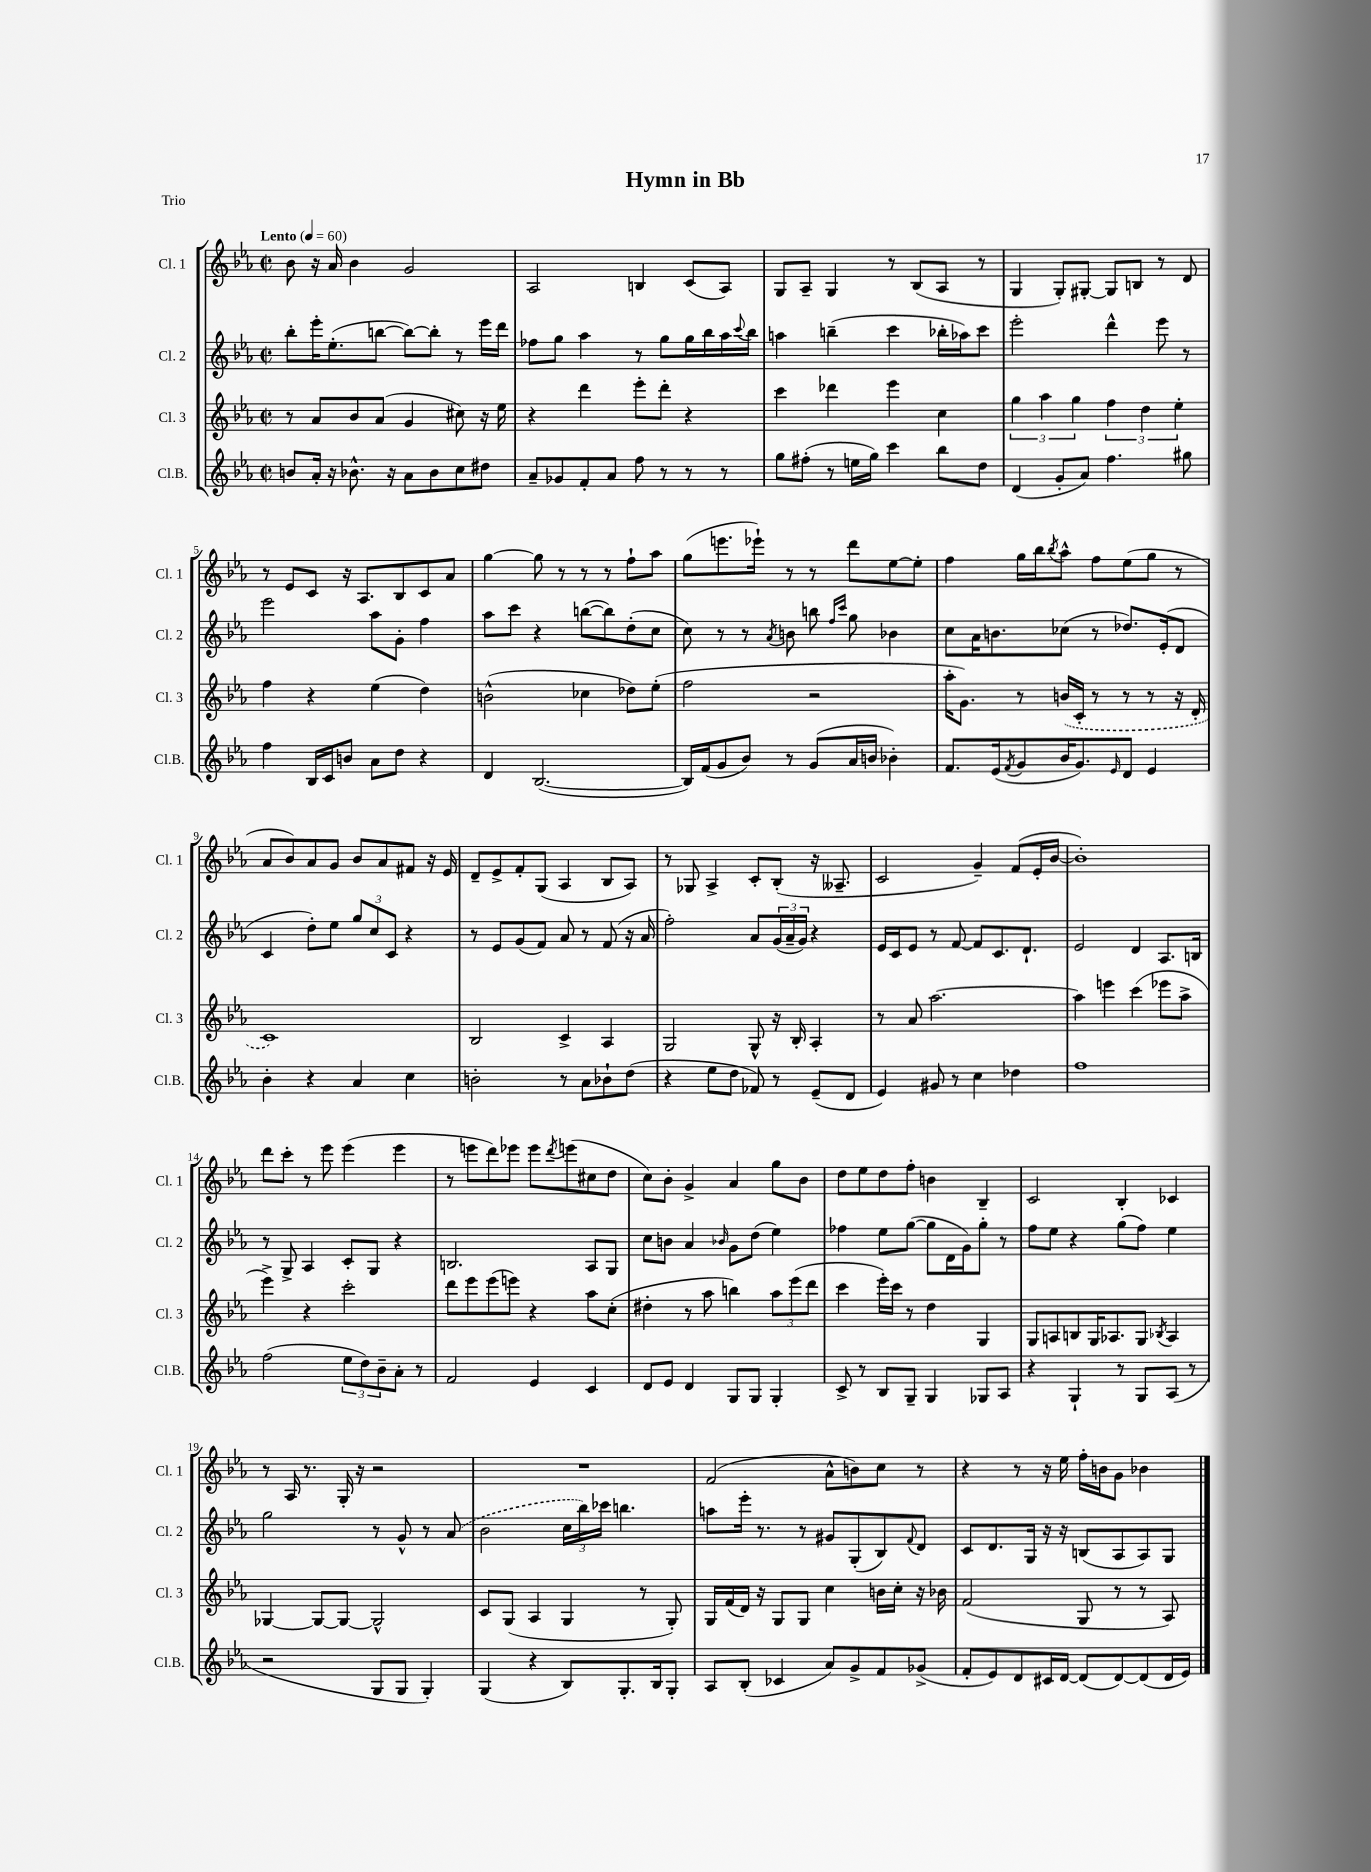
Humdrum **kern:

**kern	**kern	**kern	**kern
*part4	*part3	*part2	*part1
*staff4	*staff3	*staff2	*staff1
*I"Cl.B.	*I"Cl. 3	*I"Cl. 2	*I"Cl. 1
*I'Cl.B.	*I'Cl. 3	*I'Cl. 2	*I'Cl. 1
*clefG2	*clefG2	*clefG2	*clefG2
*k[b-e-a-]	*k[b-e-a-]	*k[b-e-a-]	*k[b-e-a-]
*M2/2	*M2/2	*M2/2	*M2/2
*met(c|)	*met(c|)	*met(c|)	*met(c|)
*MM60	*MM60	*MM60	*MM60
=1	=1	=1	=1
!	!	!	!LO:TX:a:B:t=Lento
8bn/L	8r	8bb-'\L	8b-\
16a-'/Jk	8a-/L	16eee-'\K	16r
16r	.	(8.ee-'\	16a-/
8.b-X^^\	8b-/	.	4b-\
.	(8a-/J	[8bbn\J	.
16r	.	.	.
8a-\L	4g/	8bb\L_)	2g/
8b-\	.	8bb'\J]	.
8cc\	8cc#X\)	8r	.
8dd#X\J	16r	16eee-\LL	.
.	16ee-\	16ddd\JJ	.
=2	=2	=2	=2
8a-~/L	4r	8ff-X\L	2A-/
8g-X/	.	8gg\J	.
8f'/	4ddd\	4aa-\	.
8a-/J	.	.	.
8ff\	8eee-'\L	8r	4Bn/
8r	8ddd'\J	8gg\L	.
8r	4r	16gg\L	(8c/L
.	.	16bb-\	.
8r	.	16aa-\	8A-/J)
.	.	8qqccc/	.
.	.	16bb-\JJ	.
=3	=3	=3	=3
8gg\L	4ccc\	4aan\	8G/L
(8ff#X'\J	.	.	8A-~/J
8r	4ddd-X\	(4bbn~\	4G/
16een\LL	.	.	.
16gg\JJ)	.	.	.
4ccc\	4eee-\	4ccc\	8r
.	.	.	(8B-/L
8bb-\L	4cc\	16bb-X'\LL	8A-/J
.	.	16aa-X\J)	.
8dd\J	.	8ccc\J	8r
=4	=4	=4	=4
(4d/	6gg\	2eee-'\	4G/
.	6aa-\	.	.
8g'/L	.	.	8G'/L)
.	6gg\	.	.
8a-/J)	.	.	[8G#X'/J
4.ff\	6ff\	4ddd^^\	8G#/L]
.	.	.	8Bn/J
.	6dd\	.	.
.	.	8eee-\	8r
.	6ee-'\	.	.
8gg#X\	.	8r	8d/
!!LO:LB:g=z
=5	=5	=5	=5
4ff\	4ff\	2eee-\	8r
.	.	.	8e-/L
16B-/LL	4r	.	8c/J
16c/J	.	.	.
8bn/J	.	.	16r
.	.	.	8.A-/L
8a-\L	(4ee-\	8aa-\L	.
8dd\J	.	8g'\J	8B-/
4r	4dd\)	4ff\	8c/
.	.	.	8a-/J
=6	=6	=6	=6
4d/	(2bn^^\	8aa-\L	[4gg\
.	.	8ccc\J	.
([2.B-/	.	4r	8gg\]
.	.	.	8r
.	4cc-X\	([8bbn\L	8r
.	.	8bb\])	8r
.	8dd-X\L)	(8dd'\	8ff`\L
.	(8ee-'\J	8cc\J	8aa-\J
=7	=7	=7	=7
16B-/LL])	2ff\	8cc\)	(8gg\L
(16f/J	.	.	.
8g/	.	8r	8.eeen\
8b-/J)	.	8r	.
.	.	.	16eee-X`\Jk)
.	.	8qa-/	.
8r	.	8bn\	8r
(8g/L	2r	8bbn\	8r
.	.	16qqff/LL	.
.	.	16qqccc/JJ	.
16a-/L	.	8gg\	8ddd\L
16bn/JJ	.	.	.
4b-X'\)	.	4b-X\	[8ee-\
.	.	.	8ee-'\J]
=8	=8	=8	=8
8.f/L	16aa-'\KL	8cc\L	4ff\
.	8.g\J)	.	.
.	.	16a-\K	.
(16e-/k	.	8.bn\	.
8qf/	.	.	.
8g/	8r	.	16gg\LL
.	.	.	16bb-\J
.	.	.	8qbb-/
16b-/K	(16bn/LL	(8cc-X\J	8aa-^^\J
8.g/)	16c'/JJ	.	.
.	8r	8r	8ff\L
16qqe-/	.	.	.
8d/J	8r	8.dd-X/L)	(8ee-\
4e-/	8r	.	8gg\J
.	.	(16e-'/k	.
.	16r	8d/J	8r
.	16d'/	.	.
!!LO:LB:g=z
=9	=9	=9	=9
4b-'\	1c)	4c/	8a-/L
.	.	.	8b-/)
4r	.	8dd'\L)	8a-/
.	.	8ee-\J	8g/J
4a-/	.	12gg/L	8b-/L
.	.	12cc/	.
.	.	.	8a-/
.	.	12c/J	.
4cc\	.	4r	8f#X/J
.	.	.	16r
.	.	.	16e-/
=10	=10	=10	=10
2bn'\	2B-/	8r	8d~/L
.	.	8e-/L	8e-^/
.	.	(8g/	8f'/
.	.	8f/J)	(8G/J
8r	4c^/	8a-/	4A-/
8a-\L	.	8r	.
8b-X`\	4A-/	(8f/	8B-/L
(8dd\J	.	16r	8A-/J)
.	.	16a-/	.
=11	=11	=11	=11
4r	2G/	2ff'\)	8r
.	.	.	8G-X/
8ee-\L	.	.	4A-^/
8dd\J	.	.	.
8f-X/)	8G^^/	8a-/L	8c'/L
8r	16r	(24g/L	(8B-'/J
.	.	24a-~/	.
.	16B-'/	.	.
.	.	24g/JJ)	.
(8e-~/L	4A-'/	4r	16r
.	.	.	8.A--X~/
8d/J	.	.	.
=12	=12	=12	=12
4e-/)	8r	16e-/LL	2c/
.	.	16c/J	.
.	8a-/	8e-/J	.
8g#X/	[2.aa-\	8r	.
8r	.	[8f/	.
4cc\	.	8f/L]	4g~/)
.	.	8.c/	.
4dd-X\	.	.	(8f/L
.	.	8.d`/J	.
.	.	.	16e-'/L
.	.	.	[16b-/JJ
=13	=13	=13	=13
1ff	4aa-\]	2e-/	1b-'])
.	4eeen\	.	.
.	(4ccc\	4d/	.
.	8eee-X\L	8.A-/L	.
.	8aa-^\J	.	.
.	.	16Bn/Jk	.
!!LO:LB:g=z
=14	=14	=14	=14
(2ff\	4eee-^\)	8r	8ddd\L
.	.	8G^/	8ccc'\J
.	4r	4A-/	8r
.	.	.	8eee-\
12ee-\L	2ccc'\	8c'/L	(4eee-\
12dd\)	.	.	.
.	.	8G/J	.
12b-~\	.	.	.
8a-'\J	.	4r	4eee-\
8r	.	.	.
=15	=15	=15	=15
2f/	8ddd\L	2.Bn/	8r
.	8eee-\	.	8eeen\L
.	(8eee-\	.	8ddd\)
.	8eeen\J)	.	8eee-X\J
4e-/	4r	.	8eee-\L
.	.	.	8qddd/
.	.	.	(8eeen\
4c/	8aa-\L	8A-/L	8cc#X\
.	(8cc'\J	8G/J	8dd\J
=16	=16	=16	=16
8d/L	4dd#X'\	8cc\L	8cc\L)
8e-/J	.	8bn\J	8b-'\J
4d/	8r	4a-/	4g^/
.	8aa-\	.	.
.	.	16qqb-X/	.
8G/L	4bbn\)	8g\L	4a-/
8G/J	.	(8dd\J	.
4G'/	12aa-\L	4ee-\)	8gg\L
.	(12eee-\	.	.
.	.	.	8b-\J
.	12ddd\J	.	.
=17	=17	=17	=17
8c^/	4ccc\	4ff-X\	8dd\L
8r	.	.	8ee-\
8B-/L	16eee-'\LL)	8ee-\L	8dd\
.	16ccc\JJ	.	.
8G~/J	8r	([8gg\J	8ff'\J
4G/	4dd\	8gg\L]	4bn\
.	.	16d\L	.
.	.	16g\J)	.
8G-X/L	4G/	8gg'\J	4B-~/
8A-/J	.	8r	.
=18	=18	=18	=18
4r	8G/L	8ff\L	2c/
.	8An/	8ee-\J	.
4G`/	8Bn/	4r	.
.	16G/K	.	.
.	8.A-X/	.	.
8r	.	(8gg\L	4B-'/
8G/L	8G/J	8ff\J)	.
.	8qB-X/	.	.
(8A-/J	4A-/	4ee-\	4c-X/
8r	.	.	.
!!LO:LB:g=z
=19	=19	=19	=19
2r	[4G-X/	2gg\	8r
.	.	.	16A-/
.	.	.	8.r
.	8G-/L_	.	.
.	8G-/J_	.	16G'/
.	.	.	16r
8G/L	2G-^^/]	8r	2r
8G/J	.	8g^^/	.
4G'/)	.	8r	.
.	.	(8a-/	.
=20	=20	=20	=20
(4G/	8c/L	2b-\	1r
.	(8G/J	.	.
4r	4A-/	.	.
8B-/L)	4G/	24cc\LL	.
.	.	24bb-\)	.
.	.	24ccc-X\JJ	.
8.G'/	.	4.bbn\	.
.	8r	.	.
16B-/k	.	.	.
8G'/J	8G'/)	.	.
=21	=21	=21	=21
8A-/L	16G/LL	8aan\L	(2f/
.	(16f/	.	.
(8B-'/J	16d/JJ)	16eee-'\Jk	.
.	16r	8.r	.
4c-X/	8G/L	.	.
.	8G/J	8r	.
8a-/L)	4cc\	8g#X/L	8a-^^\L
8g^/	.	(8G'/	8bn\)
8f/	16bn\LL	8B-/)	8cc\J
.	16cc'\JJ	.	.
.	.	8qqf/	.
(8g-X^/J	16r	8d/J	8r
.	16b-X\	.	.
=22	=22	=22	=22
8f'/L	(2f/	8c/L	4r
8e-/)	.	8.d/	.
8d/	.	.	8r
.	.	16G/Jk	.
16c#X/L	.	16r	16r
[16d/JJ	.	16r	16ee-\
(8d/L]	8G/	(8Bn/L	16ff'\LL
.	.	.	16bn\J
[8d/)	8r	8A-/	8g\J
(8d/]	8r	8A-/)	4b-X\
16d/L	8A-/)	8G/J	.
16e-/JJ)	.	.	.
==	==	==	==
*-	*-	*-	*-
